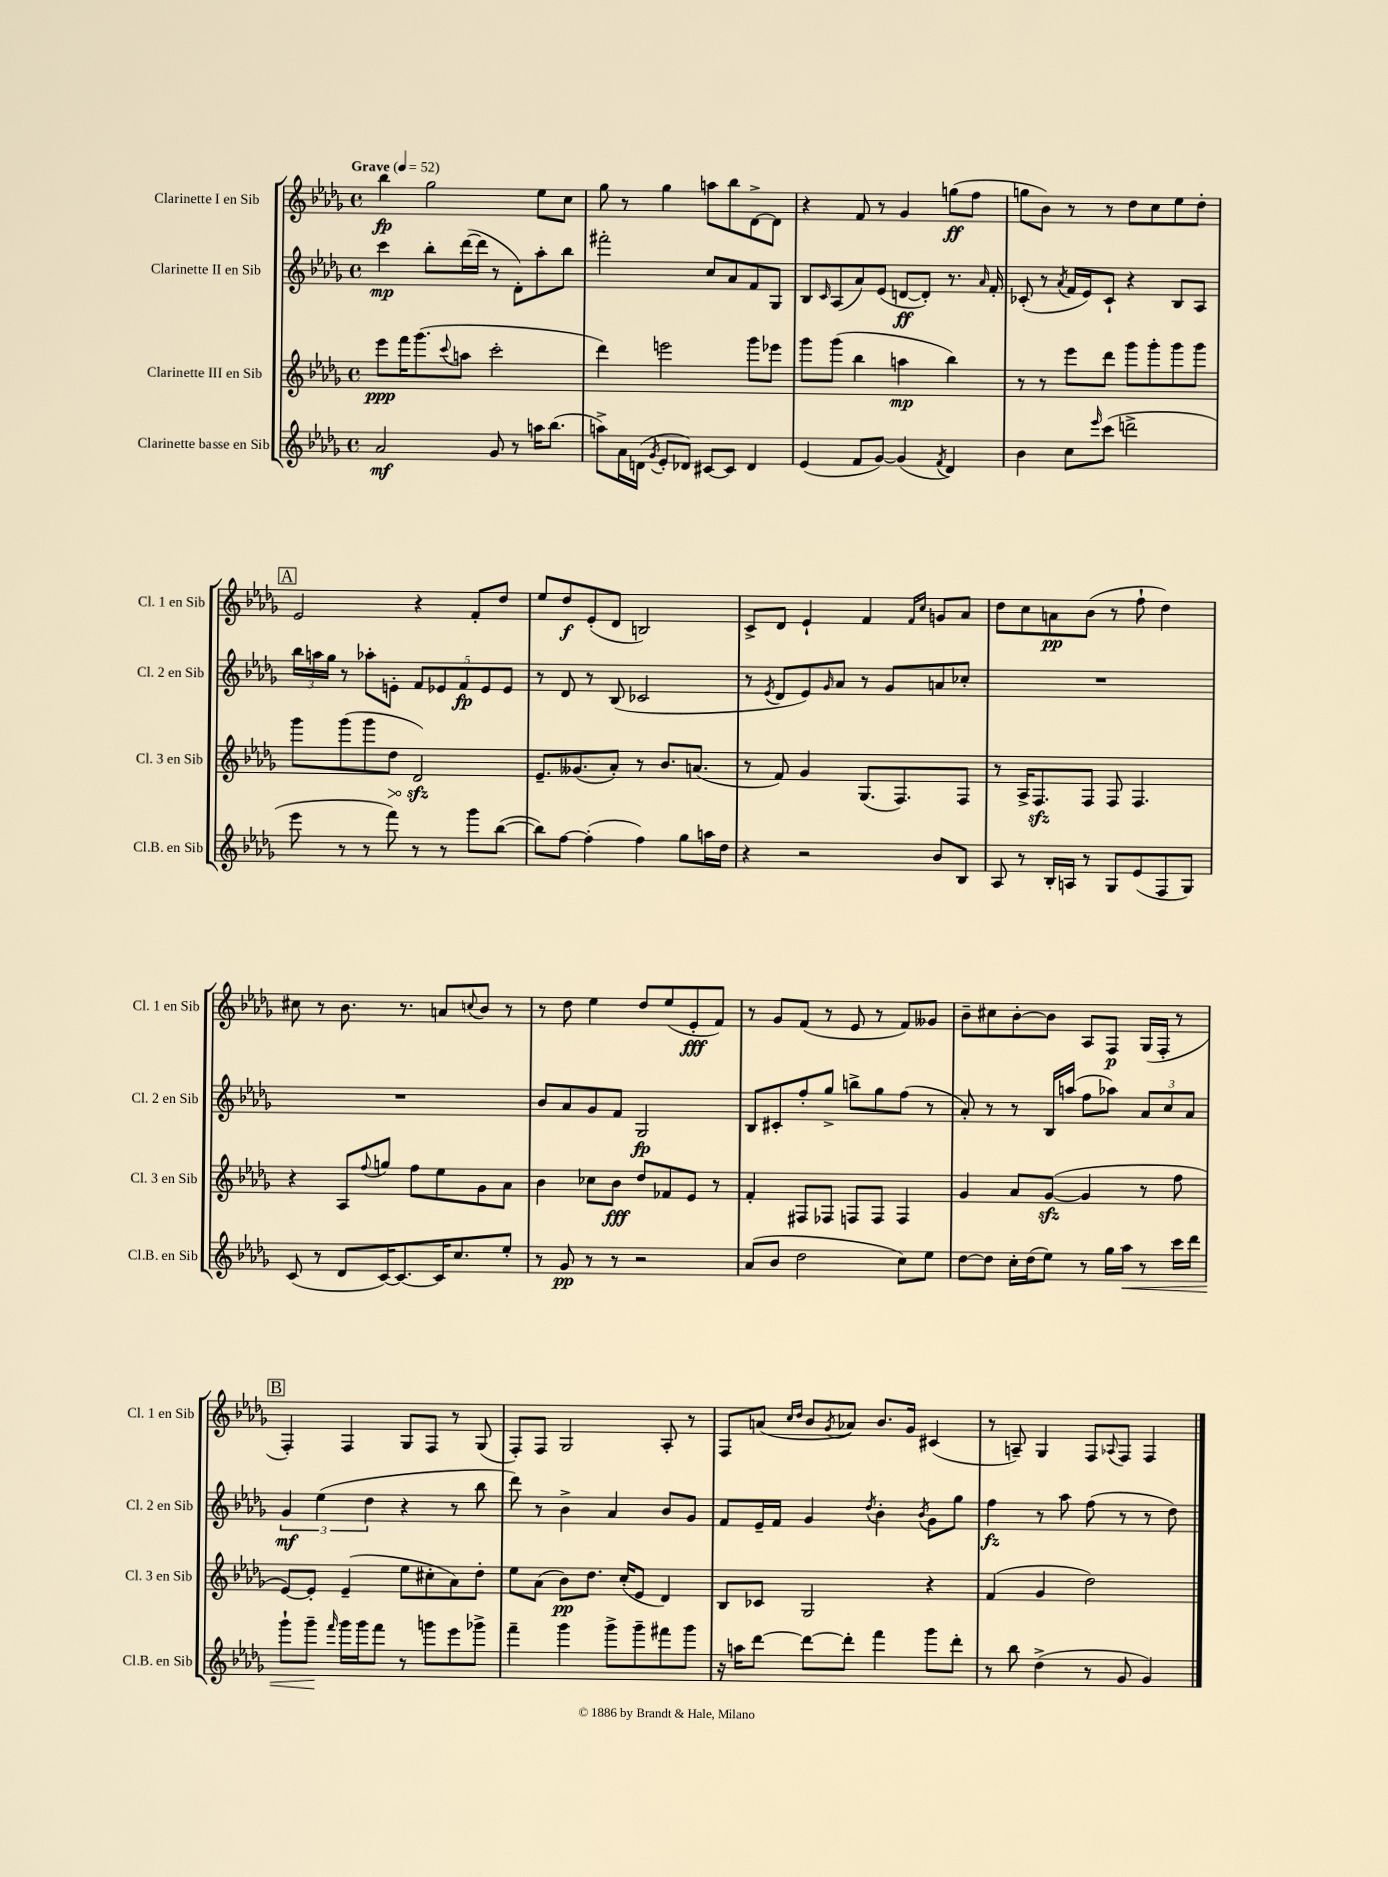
<<
\new StaffGroup <<
\new Staff = "s0" \with { instrumentName = "Clarinette I en Sib" shortInstrumentName = "Cl. 1 en Sib" } {
    \clef treble \key des \major \defaultTimeSignature \time 4/4 \tempo "Grave" 4 = 52
    bes''4\fp ges''2 ees''8 c''8 |
    ges''8 r8 ges''4 a''8 bes''8 des'8~-> des'8 |
    r4 f'8 r8 ges'4 g''8\ff( f''8 |
    g''8 bes'8) r8 r8 des''8 c''8 ees''8 des''8-. |
    \mark \markup { \box "A" } ees'2 r4 f'8-. des''8 |
    ees''8 des''8\f ees'8-.( des'8 b2) |
    c'8-> des'8 ees'4-! f'4 \grace { f'16 c''16 } g'8 aes'8 |
    des''8 c''8 a'8\pp bes'8( r8 f''8-! des''4) |
    cis''8 r8 bes'8. r8. a'8 \appoggiatura { c''8 } bes'8 r8 |
    r8 des''8 ees''4 des''8 ees''8( ees'8-.\fff f'8) |
    r8 ges'8 f'8( r8 ees'8 r8 f'8) geses'8 |
    bes'8-- cis''8 bes'8~-. bes'8 aes8 f8\p ges16( f16-. r8 |
    \mark \markup { \box "B" } f4-.) f4 ges8 f8 r8 ges8( |
    f8-.) f8 ges2 aes8-. r8 |
    f8 a'8( \grace { c''16 des''16 } bes'8 \acciaccatura { ges'8 } aes'8) bes'8. ges'16 cis'4( |
    r8 a8--) ges4 f8 \appoggiatura { aes8 } f8 f4 \bar "|." |
}
\new Staff = "s1" \with { instrumentName = "Clarinette II en Sib" shortInstrumentName = "Cl. 2 en Sib" } {
    \clef treble \key des \major \defaultTimeSignature \time 4/4
    c'''4\mp bes''8-. des'''16~( des'''16 r8 des'8-.) aes''8-. bes''8 |
    fis'''2-. c''8 aes'8 f'8 ges8 |
    bes8 \grace { c'16 } aes8( aes'8) ees'8( d'8~\ff d'8-.) r8. \grace { aes'16 } f'16-. |
    ces'8-.( r8 \acciaccatura { aes'8 } f'16 ees'16) ces'8-! r4 bes8 aes8 |
    \mark \markup { \box "A" } \tuplet 3/2 { bes''16 a''16 ges''16 } r8 aes''8-. e'8-. \tuplet 5/4 { f'8 ees'8 f'8\fp ees'8 ees'8 } |
    r8 des'8 r8 bes8( ces'2 |
    r8 \acciaccatura { ees'8 } des'8 ees'8) \grace { ges'16 } aes'8 r8 ges'8 a'8 ces''8-. |
    R1 |
    R1 |
    bes'8 aes'8 ges'8 f'8 ges2\fp |
    bes8 cis'8-. f''8-. ges''8-> b''8-> ges''8 f''8( r8 |
    aes'8-.) r8 r8 bes16 a''16( f''8 aes''8) \tuplet 3/2 { aes'8 c''8 aes'8 } |
    \mark \markup { \box "B" } \tuplet 3/2 { ges'4\mf ees''4( des''4 } r4 r8 bes''8 |
    des'''8) r8 bes'4-> aes'4 bes'8 ges'8 |
    f'8 ees'16-- f'16 ges'4 \acciaccatura { des''8 } bes'4-. \acciaccatura { bes'8 } ges'8 ges''8 |
    f''4\fz r8 aes''8 f''8( r8 r8 des''8) \bar "|." |
}
\new Staff = "s2" \with { instrumentName = "Clarinette III en Sib" shortInstrumentName = "Cl. 3 en Sib" } {
    \clef treble \key des \major \defaultTimeSignature \time 4/4
    ees'''8\ppp f'''16 ges'''8.( \appoggiatura { c'''8 } a''8 c'''2-. |
    des'''4) e'''2 ges'''8 ees'''8 |
    ges'''8 ges'''8( bes''4 a''4\mp bes''4) |
    r8 r8 ees'''8 des'''8 ges'''8 ges'''8-. ges'''8 ges'''8 |
    \mark \markup { \box "A" } ges'''8 ges'''8( ges'''8 \once \override Hairpin.circled-tip = ##t des''8\> des'2\sfz\!) |
    ees'8.-- geses'8.( aes'8-.) r8 bes'8. a'8.( |
    r8 f'8) ges'4 ges8.( f8.) f8 |
    r8 aes16-> f8.\sfz f8 f8 f4. |
    r4 aes8 \appoggiatura { f''8 } g''8 f''8 ees''8 ges'8 aes'8 |
    bes'4 ces''8 bes'8\fff des''8 fes'8 ees'8 r8 |
    f'4-. fis8 fes8 f8 f8 f4 |
    ges'4 aes'8 ges'8~\sfz( ges'4 r8 f''8 |
    \mark \markup { \box "B" } ees'8~) ees'8-. ees'4--( ees''8 cis''8-. aes'8) des''8-. |
    ees''8 aes'8( bes'8\pp) des''8. c''16-.( ees'8 des'4) |
    bes8 ces'8 ges2 r4 |
    f'4( ges'4 des''2) \bar "|." |
}
\new Staff = "s3" \with { instrumentName = "Clarinette basse en Sib" shortInstrumentName = "Cl.B. en Sib" } {
    \clef treble \key des \major \defaultTimeSignature \time 4/4
    aes'2\mf ges'8 r8 a''16 bes''8.( |
    a''8->) aes'16 d'16( \acciaccatura { ges'8 } ees'8-. des'8) cis'8~ cis'8 des'4 |
    ees'4( f'8 ges'8~) ges'4( \acciaccatura { f'8 } des'4) |
    bes'4 c''8 \grace { ees'''16 } c'''8( d'''2-> |
    \mark \markup { \box "A" } ees'''8 r8 r8 f'''8) r8 r8 ges'''8 bes''8~( |
    bes''8) f''8~ f''4-.( f''4) ges''8 a''16 des''16 |
    r4 r2 bes'8 bes8 |
    aes8 r8 bes16-. a16 r8 ges8 ees'8( f8 ges8) |
    c'8( r8 des'8 c'16~) c'8.~ c'16 c''8. ees''8-. |
    r8 ges'8\pp r8 r8 r2 |
    aes'8( bes'8 des''2 c''8) ees''8 |
    des''8~ des''8 c''16-. des''16( ees''8) r8 ges''16 aes''16\< r8 c'''16 des'''16 |
    \mark \markup { \box "B" } ges'''8-! ges'''8--\! \grace { f'''16 } ges'''16 ges'''16 f'''8 r8 g'''8 ees'''8 ges'''8-> |
    f'''4-- ges'''4 ges'''8-> ges'''8-- fis'''8 ges'''8 |
    r16 a''16 des'''8~ des'''8~ des'''8-. f'''4 ges'''8 des'''8-. |
    r8 bes''8 des''4->( r8 ges'8 ges'4) \bar "|." |
}
>>
>>
\layout { \context { \Score \remove "Bar_number_engraver" } }
